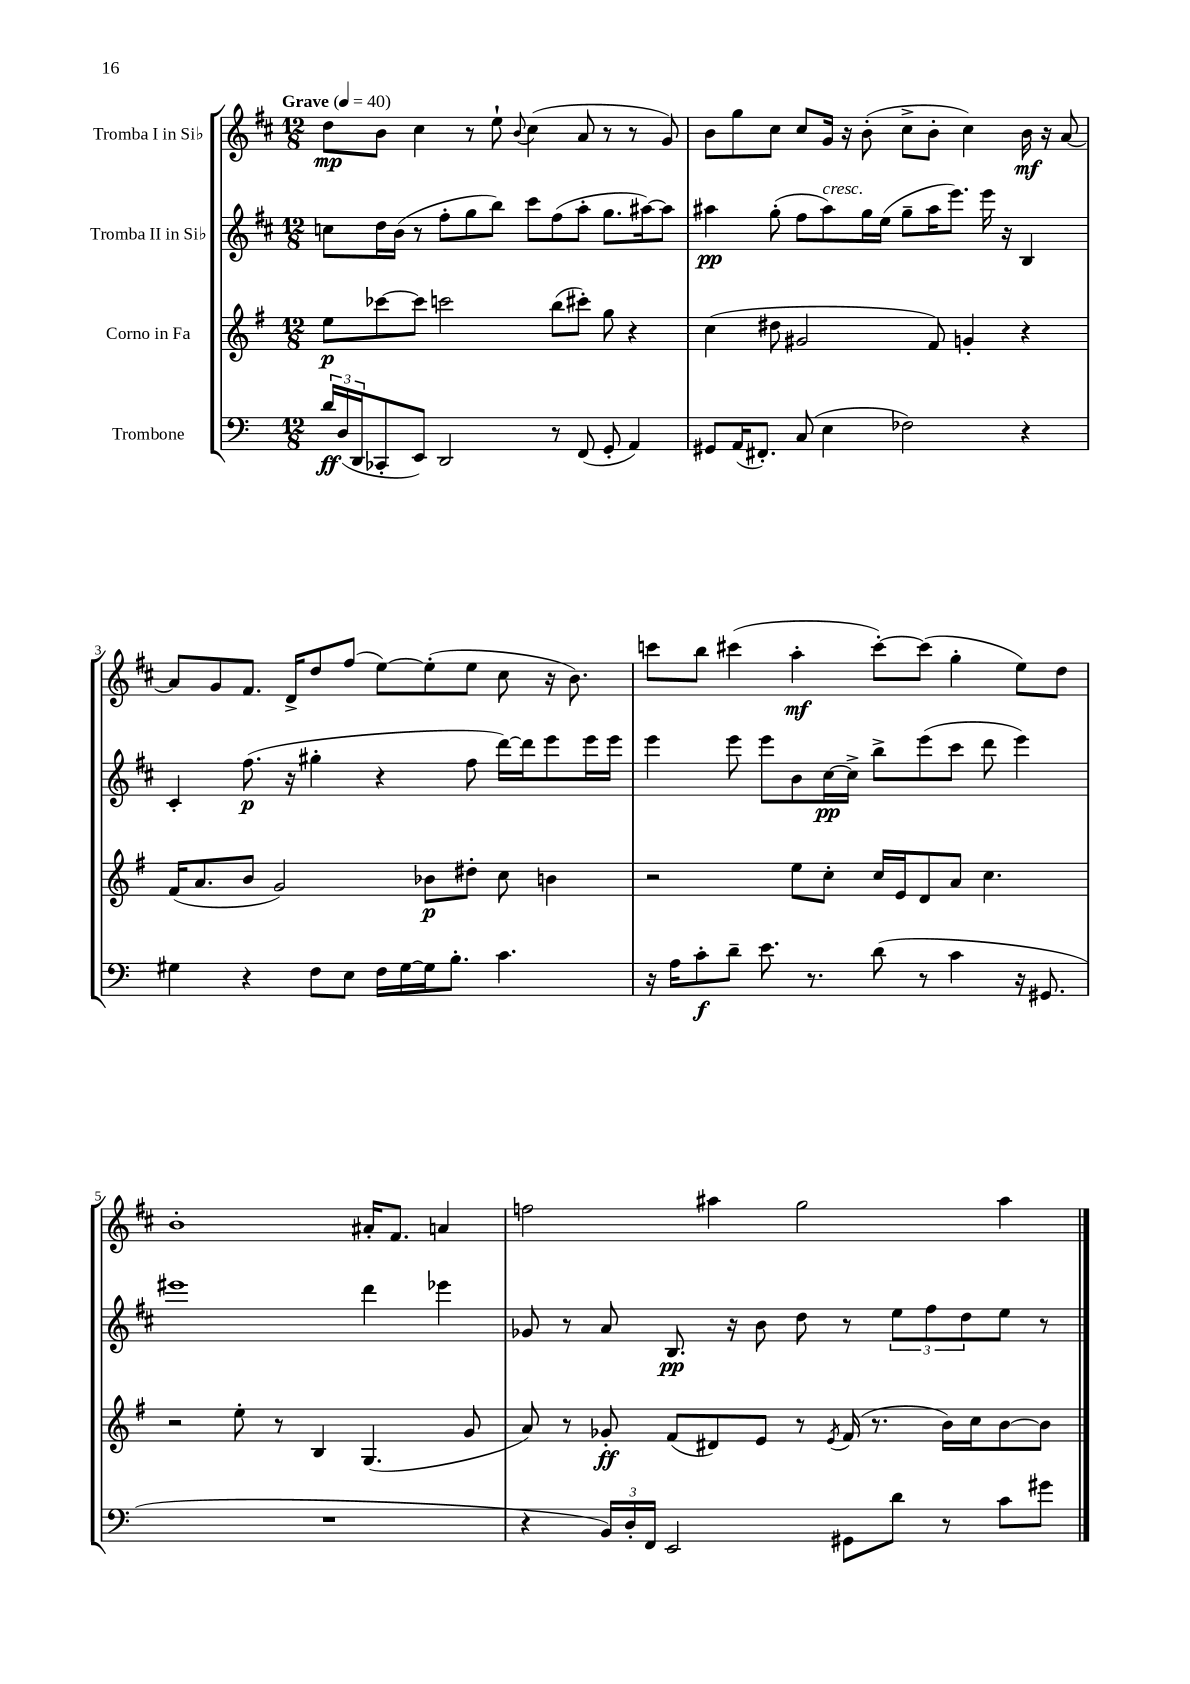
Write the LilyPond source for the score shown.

<<
\new StaffGroup <<
\new Staff = "s0" \with { instrumentName = "Tromba I in Sib" } {
    \clef treble \key d \major \numericTimeSignature \time 12/8 \tempo "Grave" 4 = 40
    d''8\mp b'8 cis''4 r8 e''8-! \appoggiatura { b'8 } cis''4( a'8 r8 r8 g'8) |
    b'8 g''8 cis''8 cis''8 g'16 r16 b'8-.( cis''8-> b'8-. cis''4) b'16\mf r16 a'8~ |
    a'8 g'8 fis'8. d'16-> d''8 fis''8( e''8~) e''8-.( e''8 cis''8 r16 b'8.) |
    c'''8 b''8 cis'''4( a''4-.\mf cis'''8~-.) cis'''8( g''4-. e''8) d''8 |
    b'1-. ais'16-. fis'8. a'4 |
    f''2 ais''4 g''2 ais''4 \bar "|." |
}
\new Staff = "s1" \with { instrumentName = "Tromba II in Sib" } {
    \clef treble \key d \major \numericTimeSignature \time 12/8
    c''8 d''16 b'16( r8 fis''8-. g''8 b''8) cis'''8 fis''8( a''8-. g''8. ais''16~) ais''8 |
    ais''4\pp g''8-.( fis''8 ais''8^\markup { \italic "cresc." }) g''16 e''16( g''8-- ais''16 e'''8.) e'''16 r16 b4 |
    cis'4-. fis''8.\p( r16 gis''4-. r4 fis''8 d'''16~) d'''16 e'''8 e'''16 e'''16 |
    e'''4 e'''8 e'''8 b'8 cis''16~\pp cis''16-> b''8-> e'''8( cis'''8 d'''8 e'''4) |
    eis'''1 d'''4 ees'''4 |
    ges'8 r8 a'8 b8.\pp r16 b'8 d''8 r8 \tuplet 3/2 { e''8 fis''8 d''8 } e''8 r8 \bar "|." |
}
\new Staff = "s2" \with { instrumentName = "Corno in Fa" } {
    \clef treble \key g \major \numericTimeSignature \time 12/8
    e''8\p ces'''8~ ces'''8 c'''2 b''8( cis'''8-.) g''8 r4 |
    c''4( dis''8 gis'2 fis'8) g'4-. r4 |
    fis'16( a'8. b'8 g'2) bes'8\p dis''8-. c''8 b'4 |
    r2 e''8 c''8-. c''16 e'16 d'8 a'8 c''4. |
    r2 e''8-. r8 b4 g4.( g'8 |
    a'8) r8 ges'8-.\ff fis'8( dis'8) e'8 r8 \acciaccatura { e'8 } fis'16( r8. b'16) c''16 b'8~ b'8 \bar "|." |
}
\new Staff = "s3" \with { instrumentName = "Trombone" } {
    \clef bass \key c \major \numericTimeSignature \time 12/8
    \tuplet 3/2 { d'16\ff d16( d,16 } ces,8-. e,8) d,2 r8 f,8( g,8-. a,4) |
    gis,8 a,16( fis,8.-.) c8( e4 fes2) r4 |
    gis4 r4 f8 e8 f16 gis16~ gis16 b8.-. c'4. |
    r16 a16 c'8-.\f d'8-- e'8. r8. d'8( r8 c'4 r16 gis,8. |
    R1. |
    r4 \tuplet 3/2 { b,16) d16-. f,16 } e,2 gis,8 d'8 r8 c'8 gis'8 \bar "|." |
}
>>
>>
